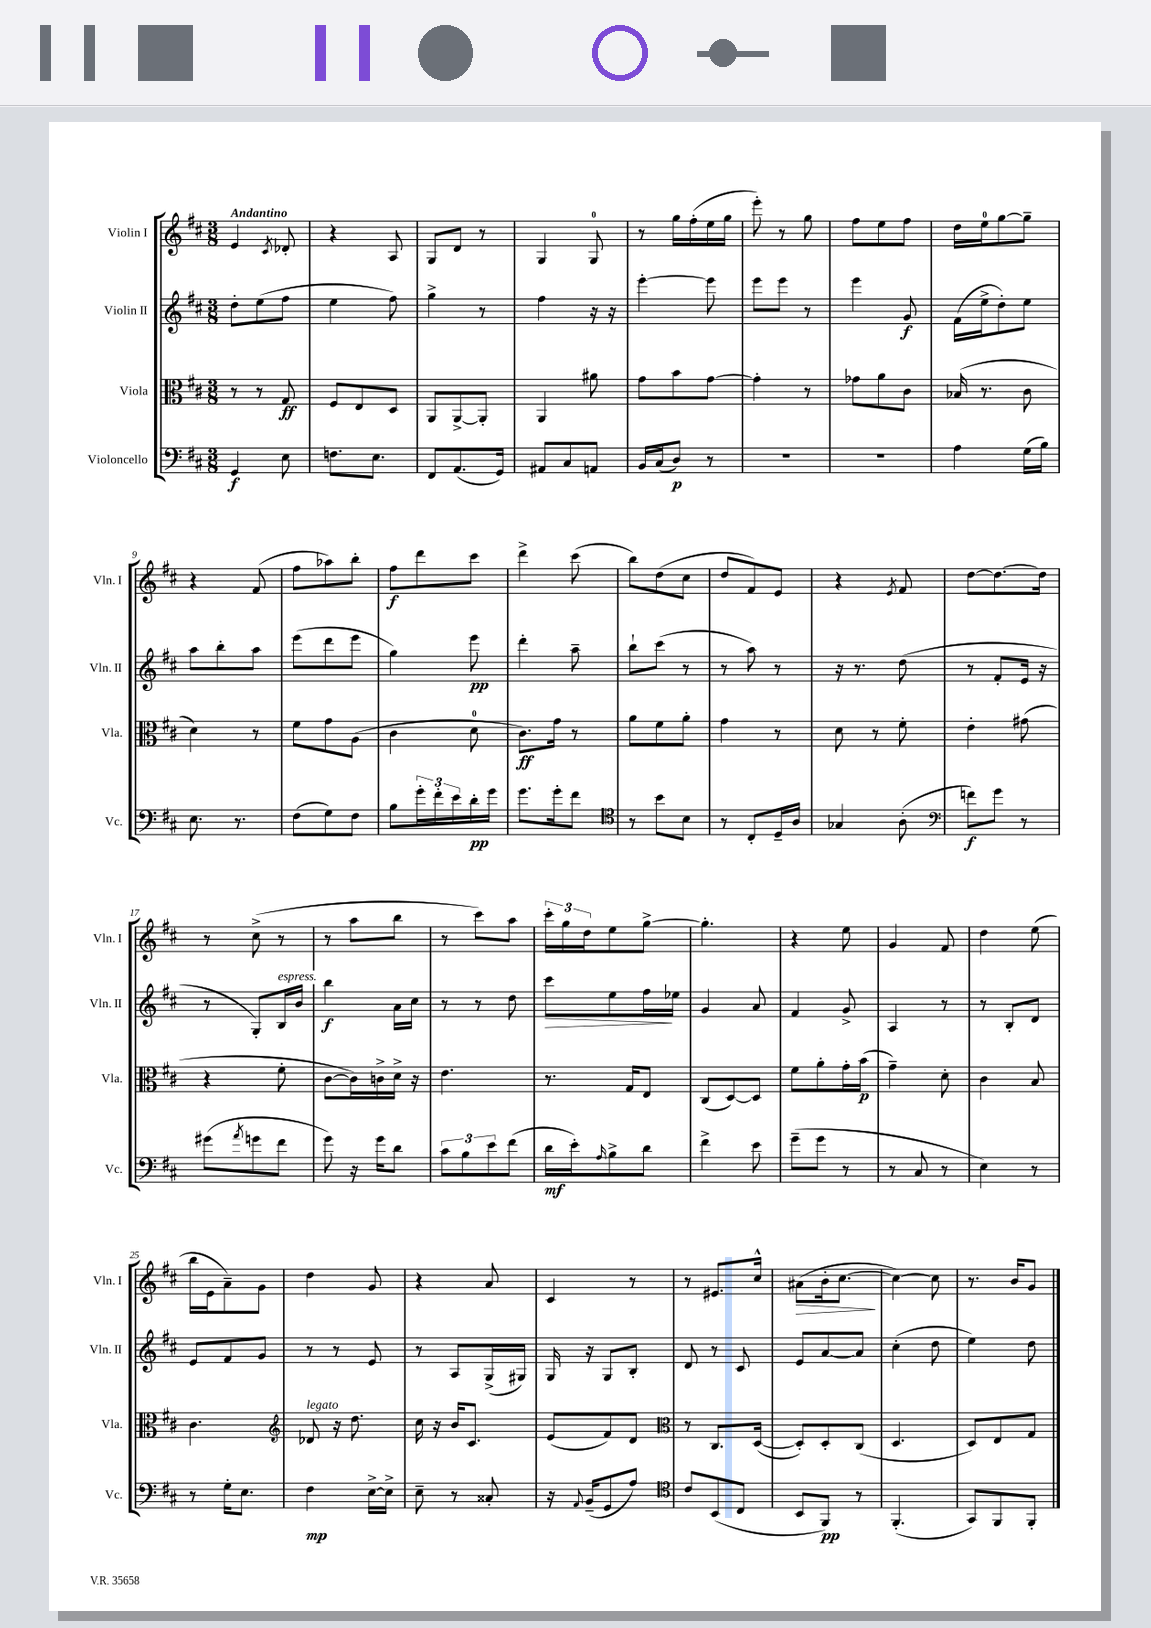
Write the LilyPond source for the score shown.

<<
\new StaffGroup <<
\new Staff = "s0" \with { instrumentName = "Violin I" shortInstrumentName = "Vln. I" } {
    \clef treble \key d \major \numericTimeSignature \time 3/8 \tempo "Andantino"
    e'4 \acciaccatura { cis'8 } des'8-. |
    r4 a8 |
    g8 d'8 r8 |
    g4 g8-0 |
    r8 g''16 fis''16-.( e''16 g''16 |
    e'''8-.) r8 g''8 |
    fis''8 e''8 fis''8 |
    d''16 e''16-0 g''8~ g''8-- |
    r4 fis'8( |
    fis''8 aes''8) b''8-. |
    fis''8\f d'''8 cis'''8 |
    d'''4-> cis'''8( |
    b''8) d''8( cis''8 |
    d''8 fis'8) e'8 |
    r4 \acciaccatura { e'8 } fis'8 |
    d''8~ d''8.~ d''16 |
    r8 cis''8->( r8 |
    r8 a''8 b''8 |
    r8 cis'''8) a''8 |
    \tuplet 3/2 { cis'''16-. g''16 d''16 } e''8 g''8~-> |
    g''4.-. |
    r4 e''8 |
    g'4 fis'8 |
    d''4 e''8( |
    b''16 e'16 a'8--) g'8 |
    d''4 g'8 |
    r4 a'8 |
    cis'4 r8 |
    r8 eis'8. cis''16-^ |
    ais'8\>( b'16-. cis''8.~\! |
    cis''4~) cis''8 |
    r8. b'16 g'8 \bar "|." |
}
\new Staff = "s1" \with { instrumentName = "Violin II" shortInstrumentName = "Vln. II" } {
    \clef treble \key d \major \numericTimeSignature \time 3/8
    d''8-. e''8( fis''8 |
    e''4 fis''8) |
    g''4-> r8 |
    fis''4 r16 r16 |
    e'''4~-. e'''8 |
    e'''8 e'''8 r8 |
    e'''4 g'8\f |
    fis'16( e''16-> d''8-.) e''8 |
    a''8 b''8-. a''8 |
    e'''8( d'''8 e'''8 |
    g''4) e'''8\pp |
    d'''4-. a''8-- |
    b''8-! cis'''8( r8 |
    r8 a''8) r8 |
    r16 r8. d''8( |
    r8 fis'8-. e'16 r16 |
    r8 g8-.) b16^\markup { \italic "espress." } b'16 |
    b''4\f a'16 cis''16 |
    r8 r8 d''8 |
    cis'''8\> e''8 fis''16\! ees''16 |
    g'4 a'8 |
    fis'4 g'8-> |
    a4 r8 |
    r8 b8-. d'8 |
    e'8 fis'8 g'8 |
    r8 r8 e'8 |
    r8 a8 g16->( gis16) |
    g16 r16 g8 b8-. |
    d'8 r8 cis'8 |
    e'8 a'8~ a'8 |
    cis''4-.( d''8 |
    e''4) d''8 \bar "|." |
}
\new Staff = "s2" \with { instrumentName = "Viola" shortInstrumentName = "Vla." } {
    \clef alto \key d \major \numericTimeSignature \time 3/8
    r8 r8 g8\ff |
    fis8 e8 d8 |
    a,8 a,8~-> a,8-. |
    a,4 ais'8 |
    g'8 b'8 g'8~ |
    g'4-. r8 |
    ges'8 a'8 cis'8 |
    bes16( r8. cis'8 |
    d'4) r8 |
    fis'8 g'8 a8( |
    cis'4 d'8-0 |
    cis'8.\ff) g'16 r8 |
    a'8 fis'8 a'8-. |
    g'4 r8 |
    d'8 r8 fis'8-. |
    e'4-. gis'8( |
    r4 fis'8-. |
    cis'8~ cis'16) c'16-> d'16-> r16 |
    e'4. |
    r8. g16 e8 |
    cis8( d8~) d8 |
    fis'8 a'8-. g'16-. b'16\p( |
    g'4--) d'8-. |
    cis'4 b8 |
    cis'4. |
    \clef treble des'8^\markup { \italic "legato" } r16 d''8. |
    cis''16 r16 b'16 cis'8. |
    e'8( fis'8) d'8 |
    \clef alto r8 cis8. d16~( |
    d8-.) d8-. cis8( |
    d4. |
    d8) e8 g8 \bar "|." |
}
\new Staff = "s3" \with { instrumentName = "Violoncello" shortInstrumentName = "Vc." } {
    \clef bass \key d \major \numericTimeSignature \time 3/8
    g,4\f e8 |
    f8. e8. |
    fis,8 a,8.( g,16) |
    ais,8 cis8 a,8 |
    b,16 cis16( d8\p) r8 |
    R4. |
    R4. |
    a4 g16( b16) |
    e8. r8. |
    fis8( g8) fis8 |
    b8 \tuplet 3/2 { g'16-. fis'16-. e'16 } d'16-.\pp g'16 |
    g'8. g'16-. fis'8 |
    \clef tenor r8 b'8 b8 |
    r8 cis8-. d16-- a16 |
    ges4 a8-.( |
    \clef bass f'8\f) g'8 r8 |
    gis'8( \acciaccatura { a'8 } g'8 fis'8 |
    g'8) r16 g'16 d'8 |
    \tuplet 3/2 { cis'8 b8 e'8 } fis'8( |
    d'16\mf e'16-.) \grace { a16 } b8-> d'8 |
    fis'4-> e'8 |
    g'8--( g'8 r8 |
    r8 cis8 r8 |
    e4) r8 |
    r8 g16-. e8. |
    fis4\mp e16~-> e16-> |
    e8-- r8 cisis8-. |
    r16 \appoggiatura { a,8 } b,16--( g,8 a8) |
    \clef tenor cis'8 b,8( cis8 |
    b,8 fis,8\pp) r8 |
    fis,4.-.( |
    g,8) fis,8 fis,8-. \bar "|." |
}
>>
>>
